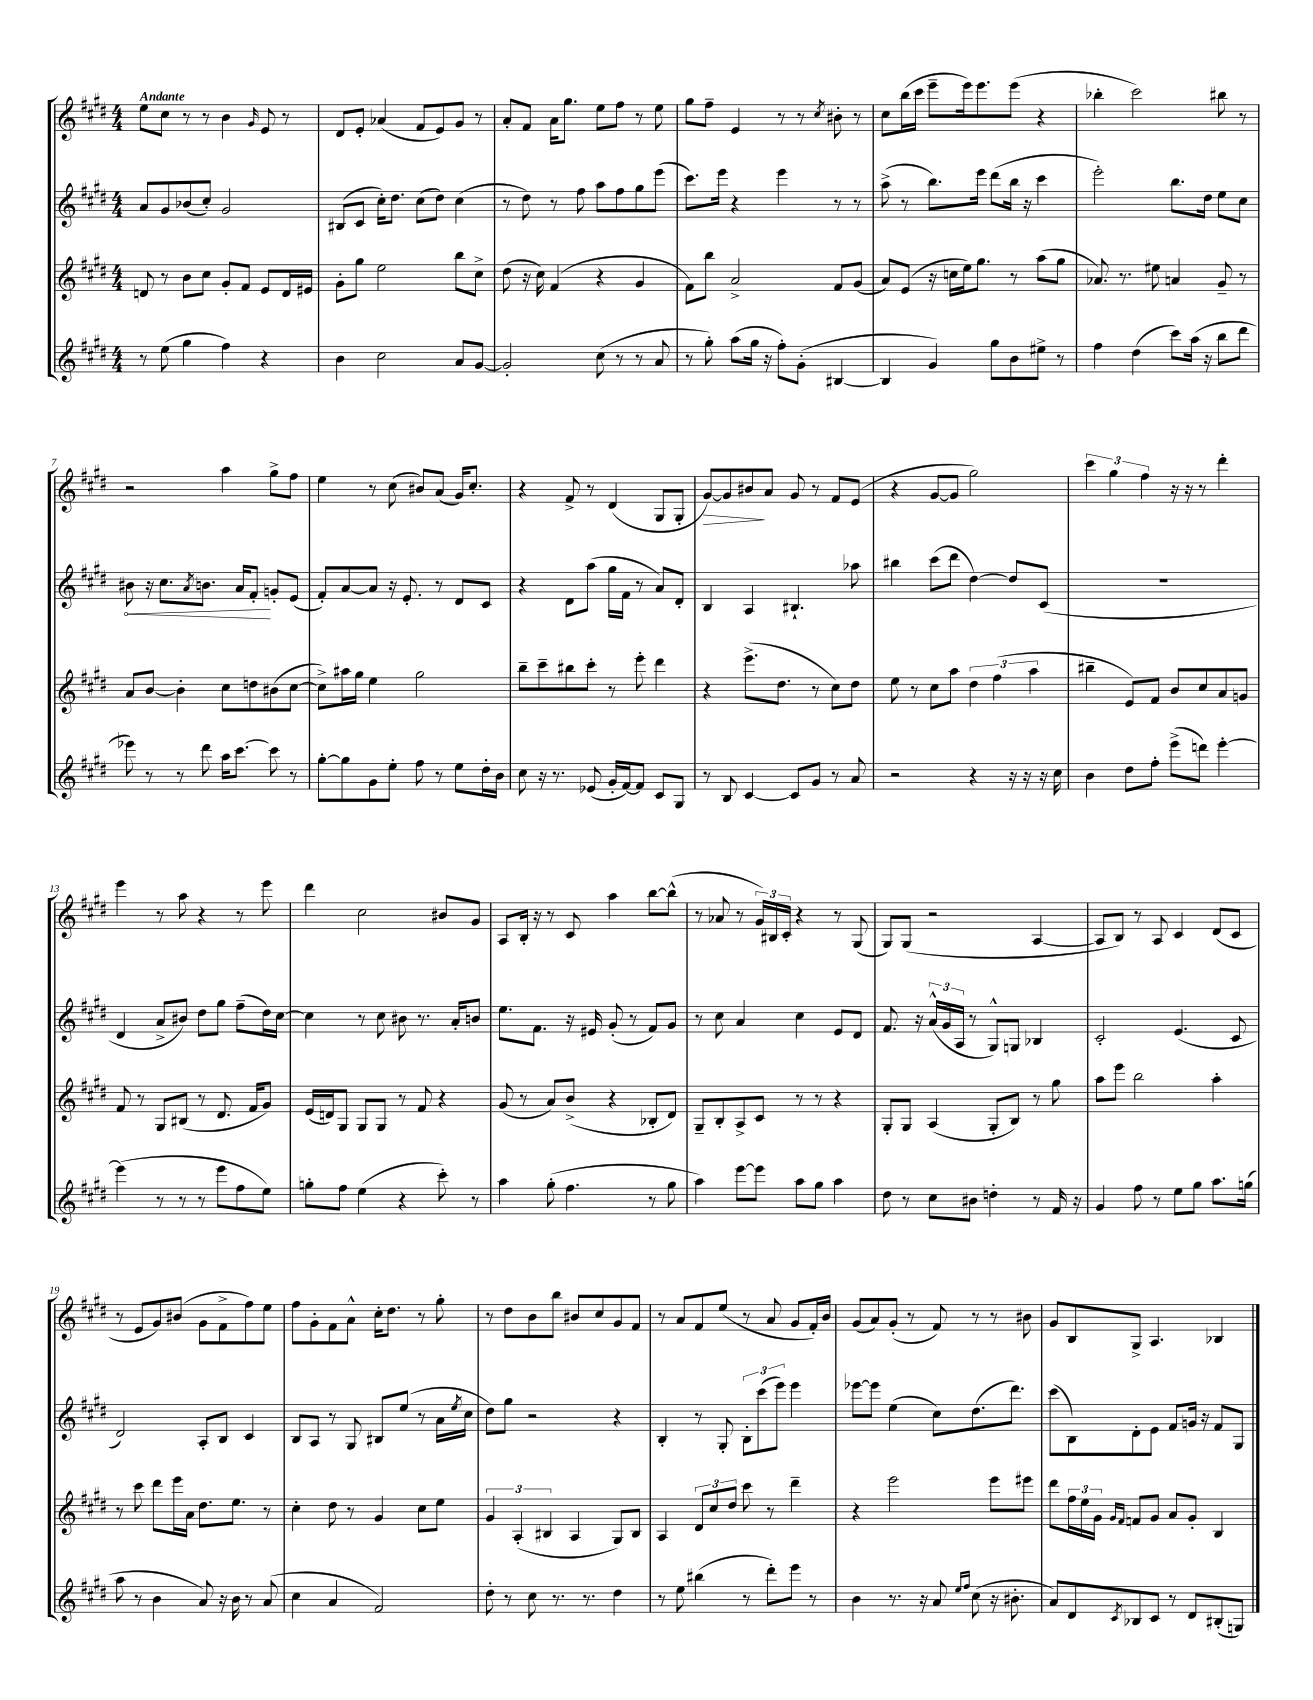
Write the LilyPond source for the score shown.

<<
\new StaffGroup <<
\new Staff = "s0" {
    \clef treble \key e \major \numericTimeSignature \time 4/4 \tempo "Andante"
    e''8 cis''8 r8 r8 b'4 \grace { gis'16 } e'8 r8 |
    dis'8 e'8-. aes'4( fis'8 e'8) gis'8 r8 |
    a'8-. fis'8 a'16 gis''8. e''8 fis''8 r8 e''8 |
    gis''8 fis''8-- e'4 r8 r8 \acciaccatura { cis''8 } bis'8-. r8 |
    cis''8 b''16( cis'''16 e'''8-- e'''16) e'''8. e'''8( r4 |
    bes''4-. cis'''2) bis''8 r8 |
    r2 a''4 gis''8-> fis''8 |
    e''4 r8 cis''8( bis'8) a'8( gis'16) cis''8.-. |
    r4 fis'8-> r8 dis'4( gis8 gis8-. |
    gis'8~\>) gis'8 bis'8\! a'8 gis'8 r8 fis'8 e'8( |
    r4 gis'8~ gis'8 gis''2) |
    \tuplet 3/2 { cis'''4 gis''4 fis''4 } r16 r16 r8 dis'''4-. |
    e'''4 r8 a''8 r4 r8 e'''8 |
    dis'''4 cis''2 bis'8 gis'8 |
    a8 b16-. r16 r8 cis'8 a''4 b''8~ b''8-^( |
    r8 aes'8 r8 \tuplet 3/2 { gis'16) bis16 cis'16-. } r4 r8 gis8( |
    gis8) gis8( r2 a4~ |
    a8 b8) r8 a8 cis'4 dis'8( cis'8 |
    r8 e'8 gis'8) bis'8( gis'8 fis'8-> fis''8) e''8 |
    fis''8 gis'8-. fis'8 a'8-^ cis''16-. dis''8. r8 gis''8-. |
    r8 dis''8 b'8 b''8 bis'8 cis''8 gis'8 fis'8 |
    r8 a'8 fis'8 e''8( r8 a'8 gis'8 fis'16-.) b'16 |
    gis'8( a'8) gis'8-.( r8 fis'8) r8 r8 bis'8 |
    gis'8 b8 gis8-> a4. bes4 \bar "|." |
}
\new Staff = "s1" {
    \clef treble \key e \major \numericTimeSignature \time 4/4
    a'8 gis'8 bes'8( cis''8-.) gis'2 |
    bis8( cis'8 cis''16-.) dis''8. cis''8( dis''8) cis''4( |
    r8 dis''8) r8 fis''8 a''8 fis''8 gis''8 e'''8( |
    cis'''8.) e'''16 r4 e'''4 r8 r8 |
    a''8->( r8 b''8.) e'''16 dis'''8( b''16 r16 cis'''4 |
    e'''2-.) b''8. dis''16 e''8 cis''8 |
    \once \override Hairpin.circled-tip = ##t bis'8\< r16 cis''8. \acciaccatura { a'8 } b'8. a'16 fis'8-.\! g'8-. e'8( |
    fis'8-.) a'8~ a'8 r16 e'8.-. r8 dis'8 cis'8 |
    r4 dis'8 a''8( gis''16 fis'16 r8 a'8) dis'8-. |
    b4 a4 bis4.-! aes''8 |
    bis''4 cis'''8( dis'''8 dis''4~) dis''8 cis'8( |
    R1 |
    dis'4 a'8-> bis'8) dis''8 gis''8 fis''8--( dis''16) cis''16~ |
    cis''4 r8 cis''8 bis'8 r8. a'16-. b'8 |
    e''8. fis'8. r16 eis'16 gis'8-.( r8 fis'8) gis'8 |
    r8 cis''8 a'4 cis''4 e'8 dis'8 |
    fis'8. r16 \tuplet 3/2 { a'16-^( gis'16 a16 } r8 gis8-^) g8 bes4 |
    cis'2-. e'4.( cis'8 |
    dis'2) a8-. b8 cis'4 |
    b8 a8 r8 gis8 bis8 e''8( r8 a'16 \acciaccatura { e''8 } cis''16 |
    dis''8) gis''8 r2 r4 |
    b4-. r8 gis8-. \tuplet 3/2 { b8-. cis'''8( e'''8) } e'''4 |
    ees'''8~ ees'''8 e''4( cis''8) dis''8.( dis'''8.) |
    cis'''8( b8) dis'8-. e'8 fis'8 g'16 r16 fis'8 gis8 \bar "|." |
}
\new Staff = "s2" {
    \clef treble \key e \major \numericTimeSignature \time 4/4
    d'8 r8 b'8 cis''8 gis'8-. fis'8 e'8 d'16 eis'16 |
    gis'8-. gis''8 e''2 b''8 cis''8-> |
    dis''8( r16 cis''16) fis'4( r4 gis'4 |
    fis'8) b''8 a'2-> fis'8 gis'8( |
    a'8) e'8( r16 c''16 e''16) gis''8. r8 a''8( gis''8 |
    aes'8.) r8. eis''8 a'4 gis'8-- r8 |
    a'8 b'8~ b'4-. cis''8 d''8 bis'8( cis''8~ |
    cis''8->) ais''16 gis''16 e''4 gis''2 |
    b''8-- cis'''8-- bis''8 cis'''8-. r8 e'''8-. dis'''4 |
    r4 e'''8.->( dis''8. r8 cis''8) dis''8 |
    e''8 r8 cis''8 a''8 \tuplet 3/2 { dis''4 fis''4( a''4 } |
    bis''4-- e'8) fis'8 b'8 cis''8 a'8 g'8 |
    fis'8 r8 gis8 bis8( r8 dis'8. fis'16 gis'8) |
    e'16( d'16) gis8 gis8 gis8 r8 fis'8 r4 |
    gis'8( r8 a'8) b'8->( r4 bes8-. dis'8) |
    gis8-- b8-. a8-> cis'8 r8 r8 r4 |
    gis8-. gis8 a4( gis8-. b8) r8 gis''8 |
    a''8 e'''8 b''2 a''4-. |
    r8 cis'''8 dis'''8 e'''16 a'16 dis''8. e''8. r8 |
    cis''4-. dis''8 r8 gis'4 cis''8 e''8 |
    \tuplet 3/2 { gis'4 a4-.( bis4 } a4 gis8) bis8 |
    a4 \tuplet 3/2 { dis'8 cis''8 dis''8 } cis'''8 r8 dis'''4-- |
    r4 e'''2 e'''8 eis'''8 |
    dis'''8 \tuplet 3/2 { fis''16 e''16 gis'16 } \grace { gis'16 fis'16 } f'8 gis'8 a'8 gis'8-. b4 \bar "|." |
}
\new Staff = "s3" {
    \clef treble \key e \major \numericTimeSignature \time 4/4
    r8 e''8( gis''4 fis''4) r4 |
    b'4 cis''2 a'8 gis'8~ |
    gis'2-. cis''8( r8 r8 a'8 |
    r8 gis''8-.) a''8( gis''16 r16 fis''8-.) gis'8-.( bis4~ |
    bis4 gis'4) gis''8 b'8 eis''8-> r8 |
    fis''4 dis''4( cis'''8) a''16( r16 b''8 dis'''8 |
    ees'''8) r8 r8 dis'''8 a''16 cis'''8.~ cis'''8 r8 |
    gis''8~-. gis''8 gis'8 e''8-. fis''8 r8 e''8 dis''16-. b'16 |
    cis''8 r16 r8. ees'8( gis'16-. fis'16~) fis'8 cis'8 gis8 |
    r8 b8 cis'4~ cis'8 gis'8 r8 a'8 |
    r2 r4 r16 r16 r16 cis''16 |
    b'4 dis''8 fis''8-. e'''8->( d'''8) e'''4~-. |
    e'''4( r8 r8 r8 e'''8 fis''8 e''8) |
    g''8-. fis''8 e''4( r4 cis'''8-.) r8 |
    a''4 gis''8-.( fis''4. r8 gis''8 |
    a''4) e'''8~ e'''8 a''8 gis''8 a''4 |
    dis''8 r8 cis''8 bis'8 d''4-. r8 fis'16 r16 |
    gis'4 fis''8 r8 e''8 gis''8 a''8. g''16( |
    a''8 r8 b'4 a'8) r16 b'16 r8 a'8( |
    cis''4 a'4 fis'2) |
    dis''8-. r8 cis''8 r8. r8. dis''4 |
    r8 e''8 bis''4( r8 dis'''8-.) e'''8 r8 |
    b'4 r8. r16 a'8 \grace { e''16 fis''16 } cis''8( r16 bis'8.-. |
    a'8) dis'8 \acciaccatura { cis'8 } bes8 cis'8 r8 dis'8 bis8-.( g8) \bar "|." |
}
>>
>>
